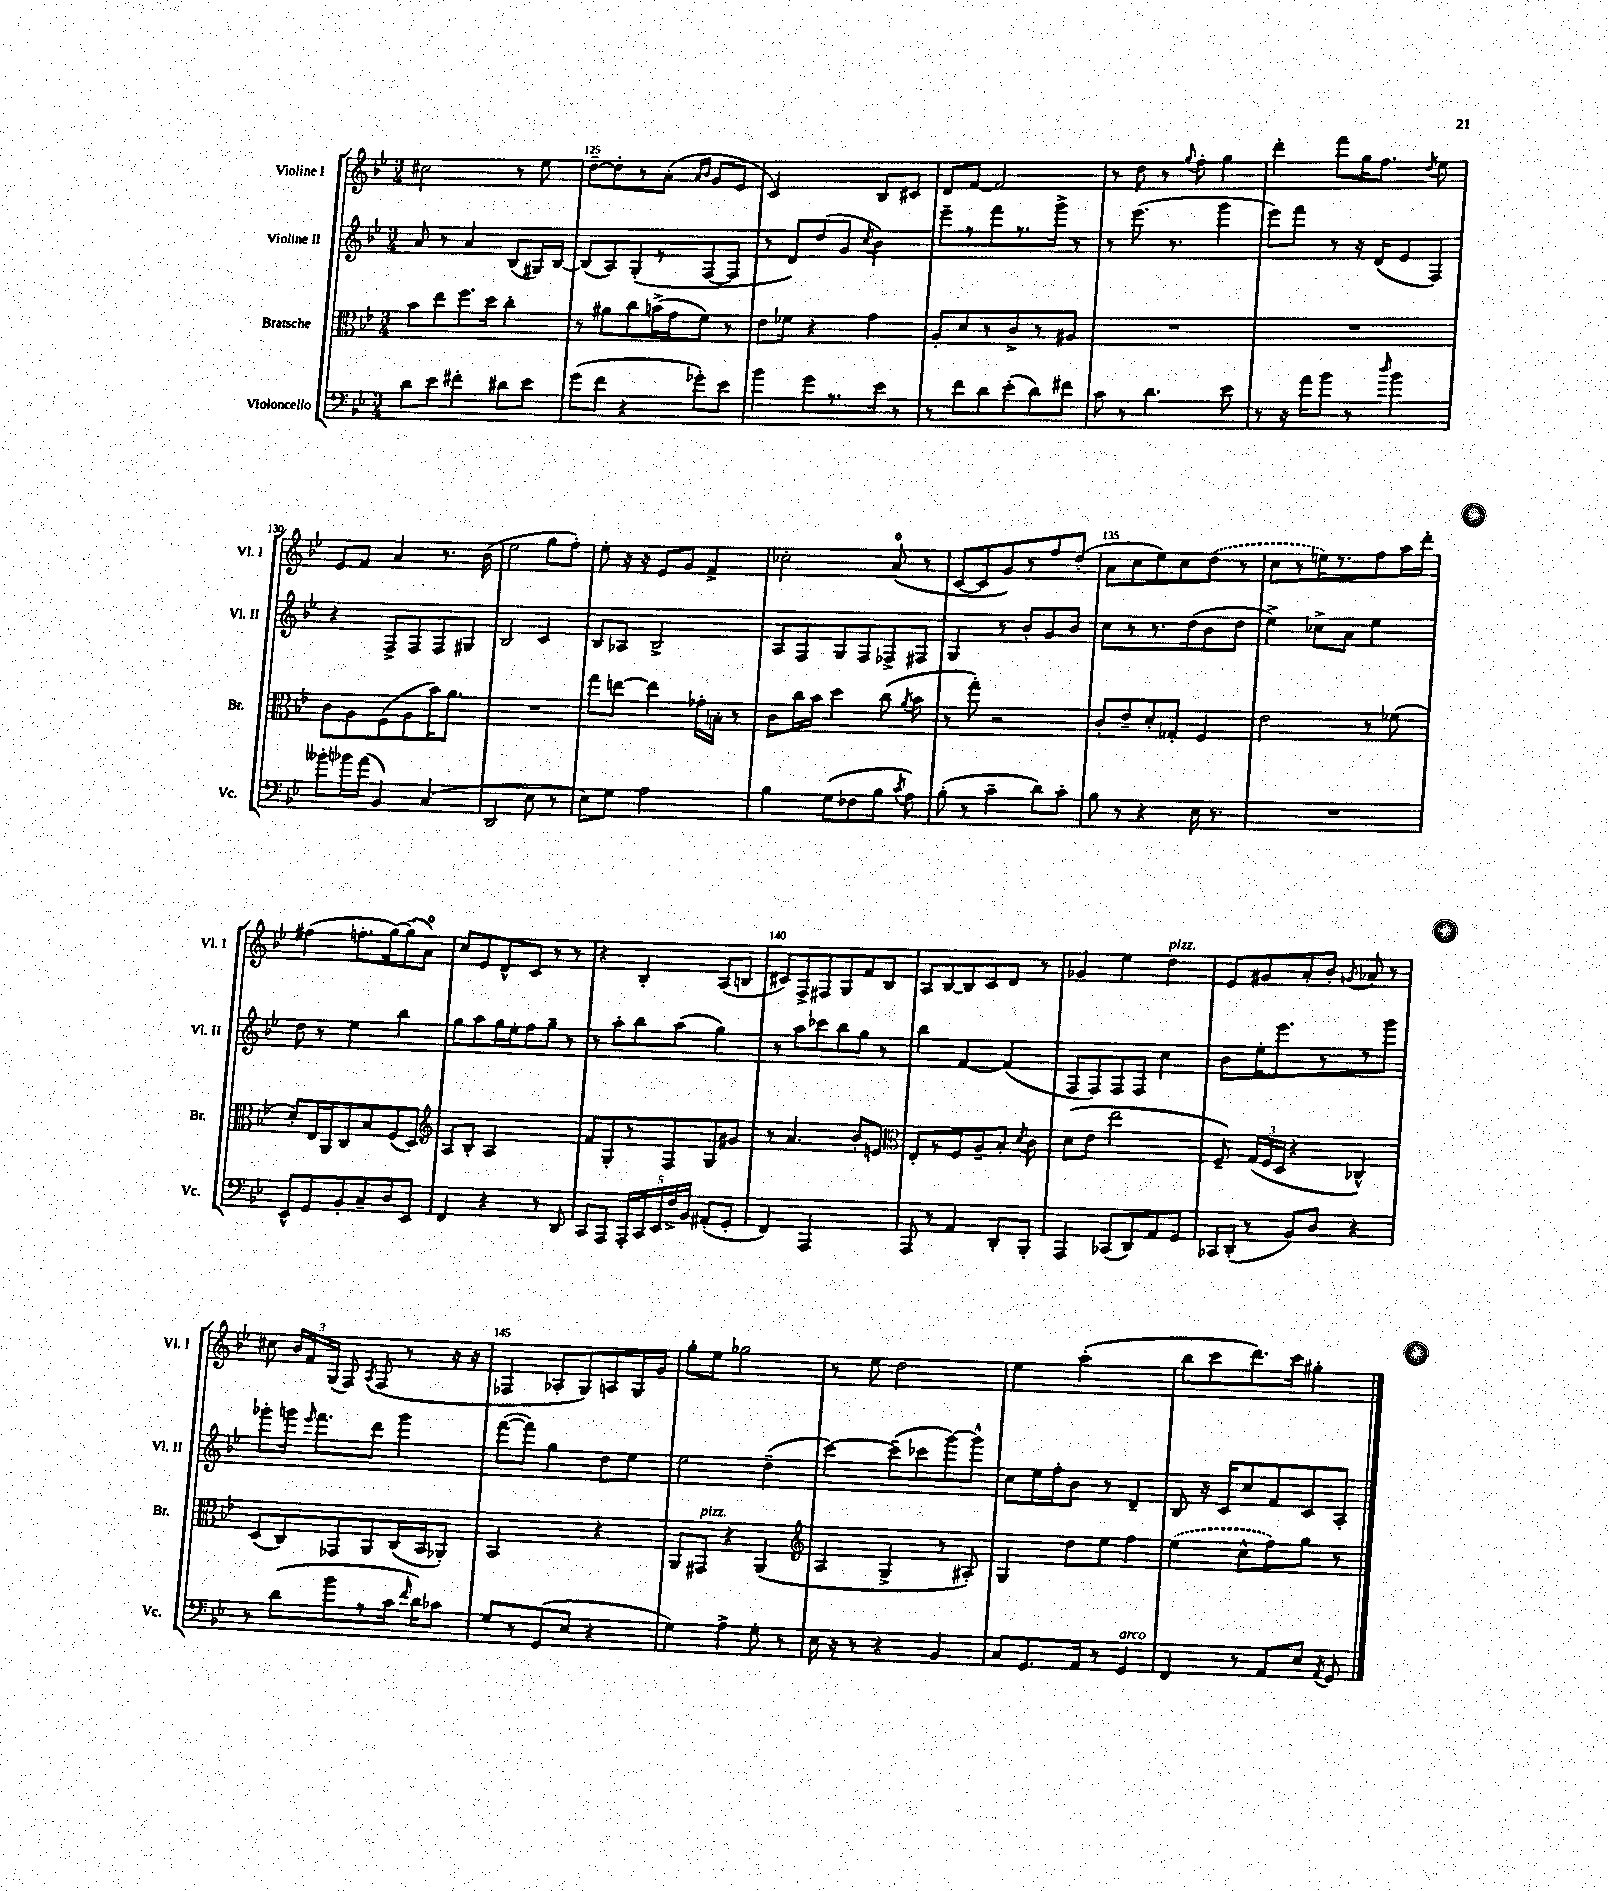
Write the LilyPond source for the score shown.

<<
\new StaffGroup <<
\new Staff = "s0" \with { instrumentName = "Violine I" shortInstrumentName = "Vl. I" } {
    \clef treble \key bes \major \numericTimeSignature \time 3/4
    \autoBeamOff cis''2 r8 ees''8 |
    d''8[~-- d''8-. r8 a'8]-.( \grace { a'16[ bes'16] } g'8[ ees'8] |
    c'2) bes8[ cis'8] |
    d'8[ f'8]~ f'2 |
    r8 d''8 r8 \appoggiatura { g''8 } f''8-. g''4 |
    d'''4-. f'''8[ g''16 f''8.] \acciaccatura { d''8 } ees''8 |
    ees'8[ f'8] a'4 r8. bes'16( |
    ees''2 g''8[ f''8]-.) |
    ees''8-. r16 r16 ees'8[ g'8] f'4-> |
    ces''2-. a'8-0( r8 |
    c'8[~ c'8 g'8) r8 f''8 d''8]-.( |
    a'8[ c''8 ees''8) c''8 \once \slurDashed d''8]( r8 |
    c''8[ r8 e''16) r8. f''8 a''16 d'''16]-. |
    fis''4( f''8.[-. g''16~) g''8--( a'8]-0) |
    c''8[ ees'8 d'8-^ c'8] r8 r8 |
    r4 bes4-. a8[( b8] |
    cis'8[) f8-> fis8 g8 f'8 bes8] |
    a8[ bes8~ bes8 c'8 d'8] r8 |
    ges'4 ees''4 d''4^\markup { \italic "pizz." } |
    ees'8[ gis'8 a'8-. bes'8]-. \acciaccatura { g'8 } aes'8 r8 |
    cis''8 \tuplet 3/2 { bes'16[ f'16 g16]( } f8) \acciaccatura { a8 } f8( r8 r16 r16 |
    fes4 aes8[-. g8) a8 g16 g'16] |
    g''8[-. ees''8] ges''2 |
    r8 ees''8 d''2 |
    ees''4 a''2-.( |
    bes''8[ c'''8 d'''8.) c'''16] gis''4-. \bar "|." |
}
\new Staff = "s1" \with { instrumentName = "Violine II" shortInstrumentName = "Vl. II" } {
    \clef treble \key bes \major \numericTimeSignature \time 3/4
    \autoBeamOff a'8 r8 a'4 bes8[( gis16) bes16]~ |
    bes8[( a8) g8-.( r8 f8~ f8] |
    r8 d'8[) d''8( g'8] \acciaccatura { c''8 } bes'4) |
    ees'''8[-- r8 f'''8 r8. g'''16]-> r8 |
    r8 ees'''8.( r8. g'''4 |
    ees'''8[) f'''8] r8 r16 d'16[( ees'8 f8]) |
    r4 f8[-> f8 f8 gis8] |
    bes2 c'4 |
    bes8[ aes8] bes2-> |
    a8[ f8 g8 f8 fes8-> fis8] |
    g4 r8 bes'8[-. g'8 bes'8] |
    c''8[ r8 r8. d''16( bes'8 d''8] |
    ees''4->) ces''8[-> a'8] ees''4 |
    d''8 r8 ees''4 bes''4 |
    g''8[ a''8 g''16 ees''16-. f''8 g''8]-- r8 |
    r8 a''8[-. bes''8 a''8]( g''4) |
    r8 a''8[ ces'''8 bes''8 g''8] r8 |
    bes''4 f'4~ f'4( |
    f8[ f8) f8 f8] c''4 |
    bes'8[ ees''16-. ees'''8. r8 r8 g'''8] |
    ges'''8[-. g'''16] \grace { ees'''16 } f'''8.[ d'''8] g'''4 |
    f'''8[~( f'''8]) g''4 d''8[ ees''8] |
    ees''2 d''4--( |
    c'''4~) c'''8[--( ces'''8 g'''8~) g'''8]-^ |
    c''8[ ees''16 f''16-. bes'8] r8 d'4-- |
    bes8 r16 c'16[ c''8 f'8 c'8 a8]-. \bar "|." |
}
\new Staff = "s2" \with { instrumentName = "Bratsche" shortInstrumentName = "Br." } {
    \clef alto \key bes \major \numericTimeSignature \time 3/4
    \autoBeamOff bes'8[ ees''8 f''8. d''16] c''4-. |
    r8 ais'8[ c''8 b'16->( g'16 f'8]) r8 |
    ees'8[ fes'8] r4 g'4 |
    a8[-. d'8 r8 c'8-> r8 ais8] |
    R2. |
    R2. |
    c'8[ a8 f8( a8 bes'16) a'8.] |
    R2. |
    g''8[ e''8]~ e''4 ges'16[-. b16]-. r8 |
    c'8[ c''16 bes'16] d''4 c''8( \acciaccatura { a'8 } bes'8 |
    r8 g''8-.) r2 |
    c'8[-. ees'8-- d'8-. ges8]-. f4 |
    ees'2 r8 fes'8( |
    d'8[-.) ees16 a,16 c8 bes8 f8( d8]) |
    \clef treble a8[ bes8]-. a2 |
    f'8[ g8-. r8 f8 g8 gis'8] |
    r8 a'4. bes'8[-. e'8] |
    \clef alto ees8[-. r8 f8 a8-- bes8]-. \acciaccatura { d'8 } c'8 |
    d'8[( ees'8] ees''2 |
    f8--) \tuplet 3/2 { g16[( f16 d16] } r4 ces4-^) |
    d8[( c8) ges,8 a,8 c16( bes,16 aes,8]-.) |
    bes,2 r4 |
    a,8[ gis,8]^\markup { \italic "pizz." } r4 a,4( |
    \clef treble a4 g4-> r8 ais8-.) |
    g4 d''8[ ees''8] f''4 |
    \once \slurDashed ees''4( c''8[-^ f''8) g''8] r8 \bar "|." |
}
\new Staff = "s3" \with { instrumentName = "Violoncello" shortInstrumentName = "Vc." } {
    \clef bass \key bes \major \numericTimeSignature \time 3/4
    \autoBeamOff d'8[ ees'8] fis'4-. dis'8[ ees'8] |
    g'8[( f'8] r4 ges'8[-.) ees'8] |
    bes'4 g'8[ r8. ees'16] r8 |
    r8 f'8[ d'8 ees'8-.( d'8) fis'8] |
    c'8 r8 d'4. ees'8 |
    r8 r16 a'16[ bes'8] r8 \grace { d''16 } bes'4 |
    beses'8[-. bes'16 a'16]( bes,4) c4( |
    d,2 ees8 r8 |
    ees8[) g8] a2 |
    bes4 g8[( fes8 bes8] \acciaccatura { c'8 } a8) |
    bes8-.( r8 c'4-- d'8[) c'8]-. |
    bes8 r8 r4 ees16 r8. |
    R2. |
    ees,8[-^ g,8 bes,8-. c8-- d8 ees,8] |
    f,4 r4 r8 d,8 |
    c,8[ a,,8] \tuplet 5/4 { a,,16[-. c,16 ees,16 f16-> bes,16] } ais,8[-.( g,8]-. |
    f,4) a,,2 |
    a,,8 r8 a,4 d,8[-. bes,,8]-. |
    a,,4 ces,8[( d,8) a,8 g,8] |
    ces,16[ d,16]-.( r8 bes,8[) d8] r4 |
    r8 d'8[( bes'8 r8 c'16] \grace { f'16 } d'16[) ces'8] |
    g8[ r8 g,8( ees8] r4 |
    g4) a4-> g8-. r8 |
    ees16 r16 r8 r4 bes,4 |
    c8[ g,8. a,16] r8 g,4^\markup { \italic "arco" } |
    f,4 r8 a,8[ ees8] \acciaccatura { a,8 } g,8 \bar "|." |
}
>>
>>
\layout { \context { \Score currentBarNumber = #124 \override BarNumber.break-visibility = ##(#f #t #t) barNumberVisibility = #(every-nth-bar-number-visible 5) } }
